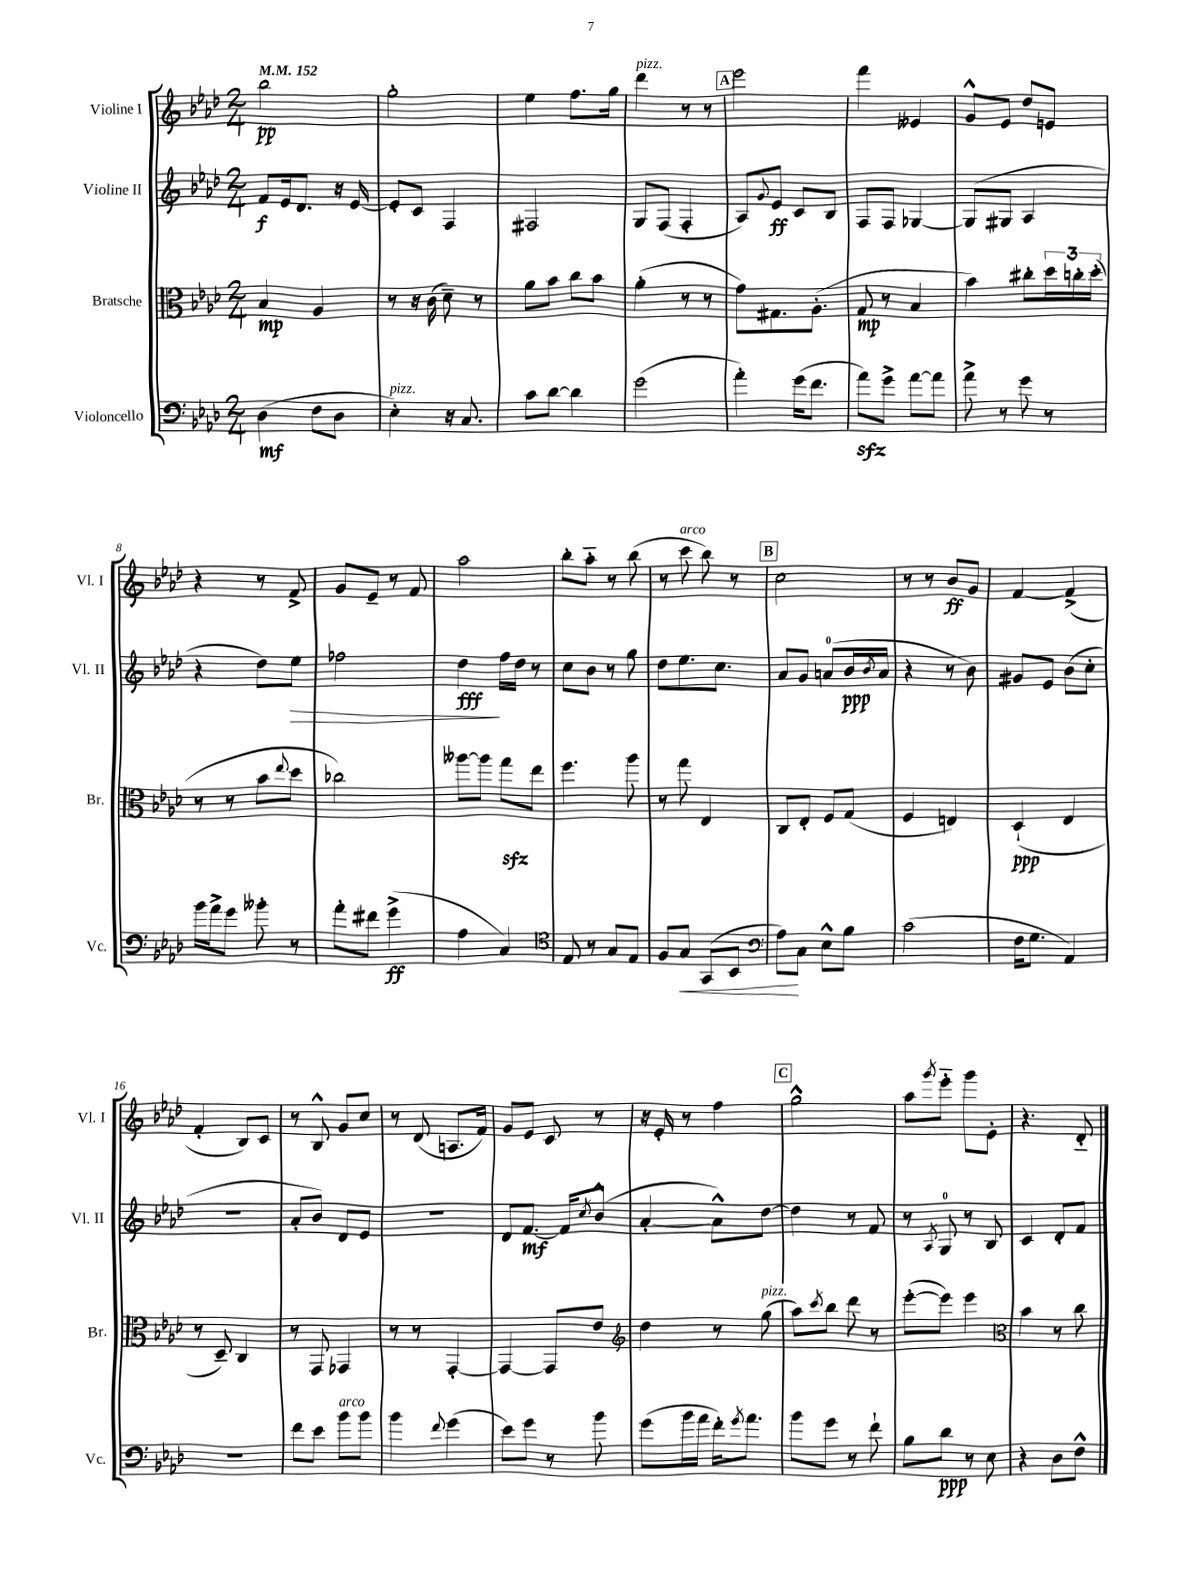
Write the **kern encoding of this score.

**kern	**kern	**kern	**kern
*staff4	*staff3	*staff2	*staff1
*clefF4	*clefC3	*clefG2	*clefG2
*k[b-e-a-d-]	*k[b-e-a-d-]	*k[b-e-a-d-]	*k[b-e-a-d-]
*M2/4	*M2/4	*M2/4	*M2/4
*MM152	*MM152	*MM152	*MM152
(4D-	4B-	8f	2bb-
.	.	16e-	.
.	.	8.d-	.
8F	4A-	.	.
8D-	.	16r	.
.	.	[16e-	.
=	=	=	=
4E-')	8r	8e-']	2gg'
.	16r	8c	.
.	(16c	.	.
16r	8d-~)	4F	.
8.C	.	.	.
.	8r	.	.
=	=	=	=
8c	8a-	2F#	4ee-
[8d-	8b-	.	.
4d-]	8cc	.	8.ff
.	8b-	.	.
.	.	.	16gg
=	=	=	=
(2g	(4a-'	8G	4ddd-
.	.	(8F	.
.	8r	4F'	8r
.	8r	.	8r
=	=	=	=
4a-')	8g)	8A-)	2eee-
.	.	8qqg	.
.	8.G#	8e-	.
(16g	.	8c	.
8.f	(8.A-'	.	.
.	.	8B-	.
=	=	=	=
8a-)	8G	8F	4fff
8g^	8r	8F	.
[8a-	4B-	[4G-	4e--
8a-]	.	.	.
=	=	=	=
8a-^	4b-)	(8G-]	8g^^
8r	.	8G#	8e-
8g	8cc#'	4A-	8dd-
8r	24dd-	.	8e
.	24cc'	.	.
.	(24dd-'	.	.
=	=	=	=
16b-	8r	4r	4r
16a-^	.	.	.
8g	8r	.	.
8b--'	8b-	8dd-)	8r
.	8qqee-	.	.
8r	8dd-	8ee-	8f^
=	=	=	=
8a-'	2cc-)	2ff-	8g
8f#	.	.	8e-~
(4g^	.	.	8r
.	.	.	8f
=	=	=	=
4A-	[8aa--	4dd-	2aa-
.	8aa--]	.	.
4C)	8gg	16ff	.
.	.	16dd-	.
.	8ee-	8r	.
=	=	=	=
*clefC4	*	*	*
8E-	4.ff	8cc	8bb-'
8r	.	8b-	8aa-'~
8G	.	8r	8r
8E-	8aa-	8gg	(8bb-
=	=	=	=
8F	8r	8dd-	8r
8G	8gg	8.ee-	8ccc
(8GG	4E-	.	8bb-)
.	.	8.cc	.
8BB-	.	.	8r
=	=	=	=
*clefF4	*	*	*
8A-)	8C	8a-	2cc
8C	8E-'	8g	.
8E-^^	8F	(8a	.
8B-	(8G	16b-	.
.	.	8qb-	.
.	.	16a	.
=	=	=	=
(2c	4F	4r	8r
.	.	.	8r
.	4E)	8r	8b-
.	.	8b-)	8g
=	=	=	=
16F	(4D-`	8g#	[4f
8.G	.	.	.
.	.	8e-	.
4AA-)	4E-	(8b-	(4f^]
.	.	8cc'	.
=	=	=	=
2r	8r	2r	4f'
.	8D-~)	.	.
.	4C	.	8B-)
.	.	.	8c
=	=	=	=
8f	8r	8a-'	8r
8e-	8GG	8b-)	8B-^^
8b-	4GG-	8d-	8g
8b-	.	8e-	8cc
=	=	=	=
4b-	8r	2r	8r
.	8r	.	(8d-
8qqf	.	.	.
(4g	[4GG'	.	8.A
.	.	.	16f)
=	=	=	=
8e-)	4GG_	8d-	8g
8g	.	[8.f	8e-
8r	8GG]	.	8c
.	.	16f]	.
.	.	8qcc	.
8b-	8e-	(8b-^^	8r
=	=	=	=
*	*clefG2	*	*
(8g	4dd-	[4a-'	16r
.	.	.	16e-'
16b-	.	.	8r
16a-	.	.	.
16f')	8r	8a-^^])	4ff
8qg	.	.	.
8.a-	.	.	.
.	(8gg	[8dd-	.
=	=	=	=
8b-	8aa-)	4dd-]	2gg^^
.	8qccc	.	.
8g	8bb-	.	.
8r	8ddd-	8r	.
8f`	8r	8f	.
=	=	=	=
8B-	([8eee-'	8r	8aa-
.	.	8qA-	8qggg
8d-	8eee-])	8G	8eee-'~
8r	4eee-	8r	8ggg
8E-	.	8B-	8e-'
=	=	=	=
*	*clefC3	*	*
4r	4b-	4c	4.r
8D-	8r	8d-'	.
8F^^	8cc	8f	8d-'~
==	==	==	==
*-	*-	*-	*-
